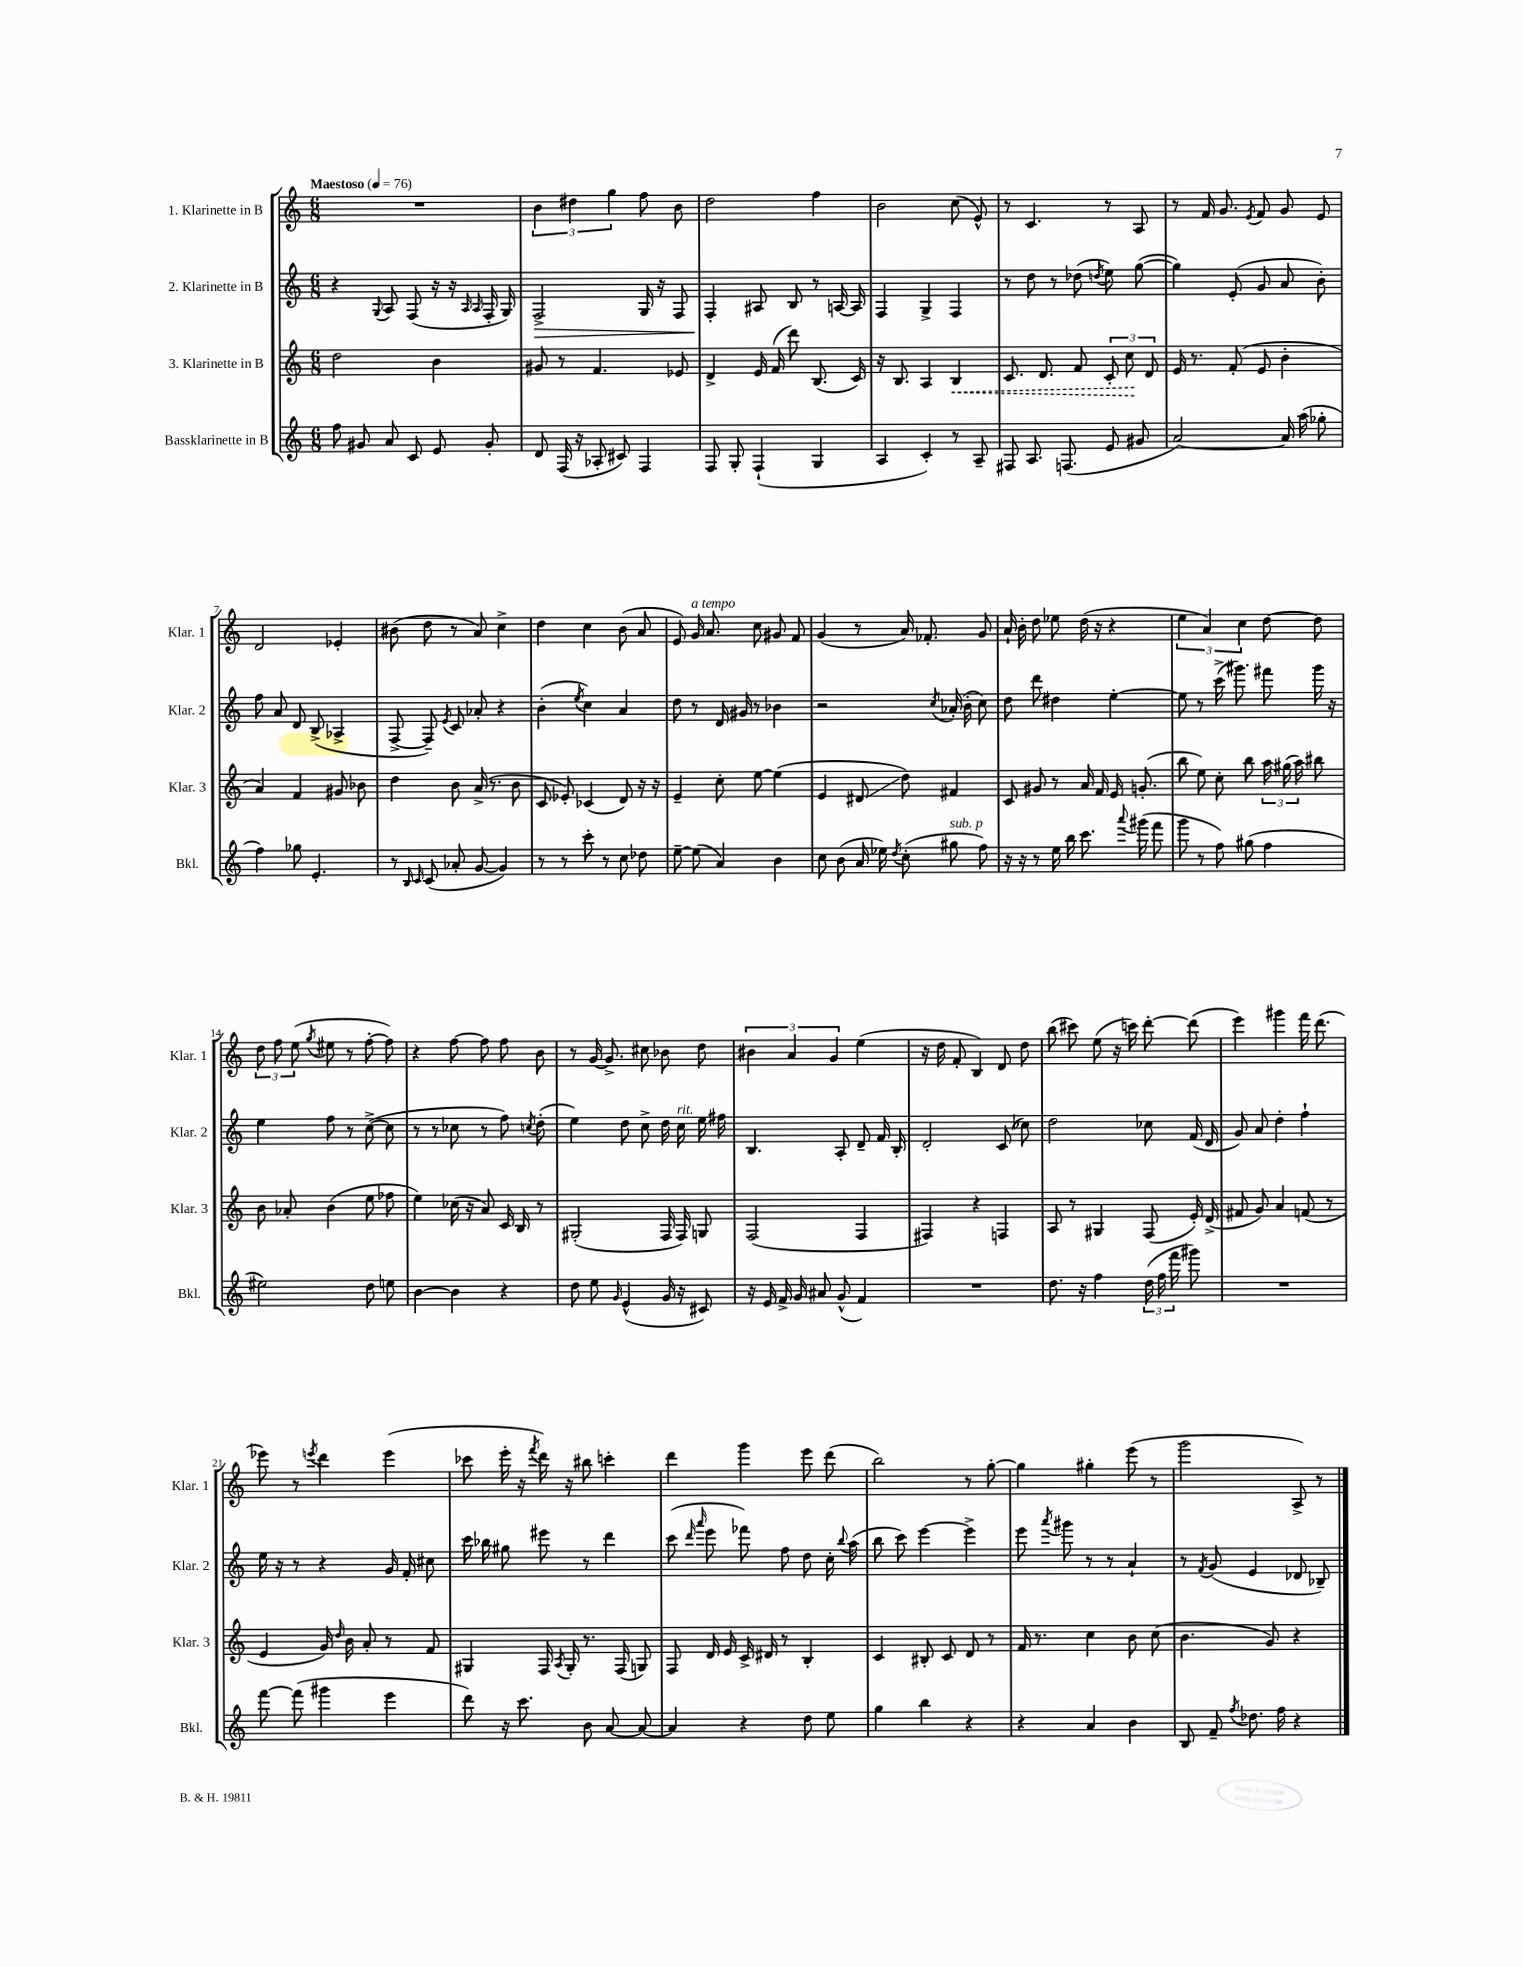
<<
\new StaffGroup <<
\new Staff = "s0" \with { instrumentName = "1. Klarinette in B" shortInstrumentName = "Klar. 1" } {
    \clef treble \key c \major \numericTimeSignature \time 6/8 \tempo "Maestoso" 4 = 76
    \autoBeamOff R2. |
    \tuplet 3/2 { b'4 dis''4 g''4 } f''8 b'8 |
    d''2 f''4 |
    b'2 c''8( e'8-^) |
    r8 c'4. r8 a8 |
    r8 f'16 g'8. \acciaccatura { e'8 } f'8 g'8 e'8 |
    d'2 ees'4-. |
    bis'8( d''8 r8 a'8) c''4-> |
    d''4 c''4 b'8( a'8 |
    e'8) g'16^\markup { \italic "a tempo" } a'8. c''8 gis'8 f'8 |
    g'4( r8 a'16) fes'8.-. g'8 |
    a'16-! b'16-. d''8 ees''8 d''16( r16 r4 |
    \tuplet 3/2 { e''4 a'4) c''4 } d''8~ d''8 |
    \tuplet 3/2 { d''8 f''8 e''8( } \acciaccatura { g''8 } eis''8 r8 f''8~-. f''8) |
    r4 f''8~ f''8 f''8 b'8 |
    r8 g'16~ g'8.-> cis''8 bes'8 d''8 |
    \tuplet 3/2 { bis'4 a'4 g'4 } e''4( |
    r16 d''16 f'8-. b4) d'8 d''8 |
    b''8( cis'''8) e''8( r16 c'''16) d'''8~-. d'''8( |
    e'''4) gis'''4 f'''16 d'''8.( |
    ees'''8) r8 \acciaccatura { e'''8 } d'''4 e'''4( |
    ces'''8 e'''16-. r16 \acciaccatura { f'''8 } d'''16) r16 bis''8 c'''4-. |
    d'''4 g'''4 e'''8 d'''8( |
    b''2) r8 g''8~-. |
    g''4 gis''4-. e'''8( r8 |
    g'''2 a8->) r8 \bar "|." |
}
\new Staff = "s1" \with { instrumentName = "2. Klarinette in B" shortInstrumentName = "Klar. 2" } {
    \clef treble \key c \major \numericTimeSignature \time 6/8
    \autoBeamOff r4 \appoggiatura { g8 } a8 f8( r16 r16 \grace { a16 a16 } f16-. g16) |
    f2->\> g16 r16 f8 |
    f4-.\! ais8 b8 r8 a16~ a16 |
    f4 g4-> f4 |
    r8 d''8 r8 des''8( \acciaccatura { d''8 } e''8) g''8~( |
    g''4) e'8-.( g'8 a'8 b'8-.) |
    f''8 a'8 d'8 b8->( aes4-> |
    f8~-> f8--) \acciaccatura { e'8 } c'8 aes'8-. r4 |
    b'4-.( \acciaccatura { e''8 } c''4) a'4 |
    d''8 r8 d'16 gis'16 r8 bes'4 |
    r2 \acciaccatura { c''8 } aes'16-.( b'16-. c''8) |
    d''8 d'''8 dis''4 e''4~-. |
    e''8 r8 c'''16->( gis'''8.) fis'''8 gis'''16 r16 |
    e''4 f''8 r8 c''8~->( c''8 |
    r8 r8 ces''8 r8 f''8) \acciaccatura { c''8 } d''8-.( |
    e''4) d''8 c''8-> d''16 c''16^\markup { \italic "rit." } e''16 fis''16 |
    b4. a8-. d'8-- f'16 b16-. |
    d'2-. c'8( ces''8) |
    d''2 ces''8 f'16( d'16 |
    g'8) a'8 d''4-. f''4-! |
    e''16 r16 r8 r4 g'16 f'16-. cis''8 |
    c'''16 bes''16 gis''8 eis'''8 r8 d'''4 |
    c'''8( \grace { d'''16 a'''16 } e'''8 fes'''8) f''8 d''8 c''16-. \appoggiatura { b''8 } a''16( |
    b''8 c'''8) e'''4~ e'''4-> |
    e'''8 \acciaccatura { a'''8 } gis'''8 r8 r8 a'4-! |
    r8 \acciaccatura { f'8 } g'8( e'4 des'8 bes8--) \bar "|." |
}
\new Staff = "s2" \with { instrumentName = "3. Klarinette in B" shortInstrumentName = "Klar. 3" } {
    \clef treble \key c \major \numericTimeSignature \time 6/8
    \autoBeamOff d''2 b'4 |
    gis'8 r8 f'4. ees'8 |
    d'4-> e'16 f'16( d'''8) b8.( c'16) |
    r16 b8. a4 \once \override Hairpin.style = #'dashed-line b4\< |
    c'8. d'8. f'8 \tuplet 3/2 { c'8-. c''8\! d'8 } |
    e'16 r8. f'8-.( e'8 b'4-. |
    a'4) f'4 gis'8 bes'8 |
    d''4 b'8 a'16->( r8. b'8 |
    c'8 ees'8-.) ces'4( d'8) r16 r16 |
    e'4-- c''8-. e''8~ e''4( |
    e'4 dis'8\glissando d''8) fis'4 |
    c'8 gis'8 r8 a'16 f'16 e'16 g'8.-.( |
    b''8 e''8) c''8-. b''8 \tuplet 3/2 { a''16 gis''16( a''16) } bis''8 |
    b'8 aes'8-. b'4( e''8 fes''8 |
    e''4) ces''16( r16 a'8) c'16 b16 r8 |
    gis2-.( f16 f16) g8 |
    f2( f4 |
    fis4) r4 f4 |
    a8 r8 gis4 f8( e'16-.) d'16->( |
    fis'8 g'8) a'4 f'8( r8 |
    e'4 g'16) \grace { d''16 } b'16 a'8-. r8 f'8 |
    gis4 f16 \acciaccatura { a8 } gis16-. r8. f16( g8) |
    f8 d'16 e'16 c'16-> dis'16 r8 b4-. |
    c'4 bis8-. c'8 d'8 r8 |
    f'16 r8. c''4 b'8 c''8( |
    b'4. g'8) r4 \bar "|." |
}
\new Staff = "s3" \with { instrumentName = "Bassklarinette in B" shortInstrumentName = "Bkl." } {
    \clef treble \key c \major \numericTimeSignature \time 6/8
    \autoBeamOff f''8 gis'8 a'8 c'8 e'8 gis'8-. |
    d'8 f16( r16 aes8-. cis'8) f4 |
    f8 g8-. f4-!( g4 |
    a4 c'4-.) r8 a8-- |
    fis8 a8. f8.( e'8 gis'8 |
    a'2~) a'16 a''16( ges''8-. |
    f''4) ges''8 e'4.-. |
    r8 \grace { b16 c'16 } c'8( aes'8-. g'8~ g'4) |
    r8 r8 c'''8-. r8 c''8 des''8 |
    e''8~-- e''8( a'4) b'4 |
    c''8 b'8( a'16 ees''16) \acciaccatura { d''8 } c''8-.( gis''8^\markup { \italic "sub. p" } f''8) |
    r16 r16 r8 e''16 b''16 c'''8. \appoggiatura { a'''8 } gis'''16( f'''8 |
    g'''8 r8 f''8) gis''8( f''4 |
    eis''2) d''8 e''8 |
    b'4~ b'4 r4 |
    d''8 e''8 \grace { g'16 } e'4-^( g'16 r16 cis'8) |
    r16 e'16 f'16-> g'16 ais'8 g'8-^( f'4) |
    R2. |
    d''8. r16 f''4 \tuplet 3/2 { d''16( f''16 f'''16 } gis'''8) |
    R2. |
    f'''8~ f'''8( gis'''4 e'''4 |
    d'''8) r16 c'''8. b'8 a'8~ a'8~ |
    a'4 r4 d''8 e''8 |
    g''4 b''4 r4 |
    r4 a'4 b'4 |
    b8 f'8-- \acciaccatura { f''8 } des''8. f''16 r4 \bar "|." |
}
>>
>>
